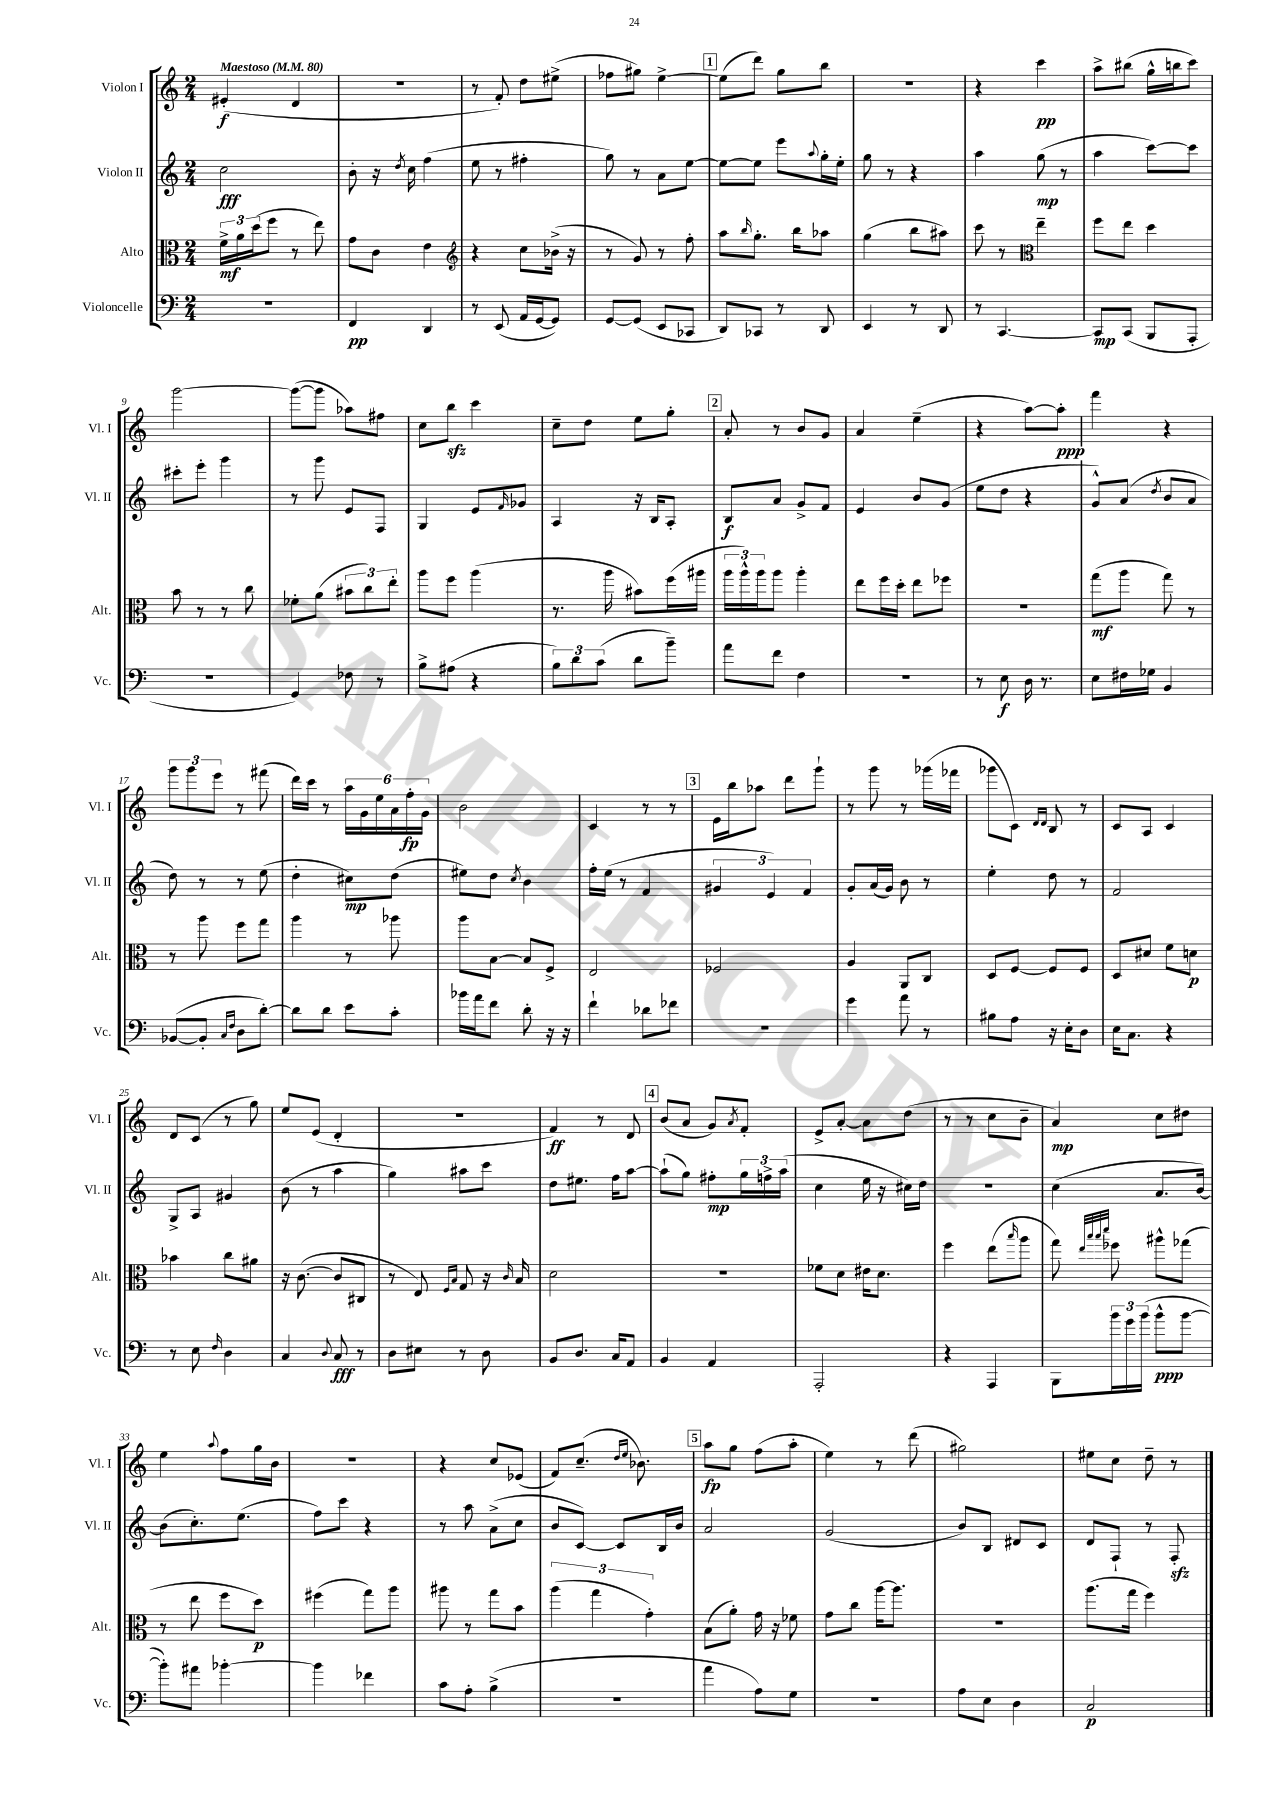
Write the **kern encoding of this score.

**kern	**dynam	**kern	**dynam	**kern	**dynam	**kern	**dynam
*part4	*part4	*part3	*part3	*part2	*part2	*part1	*part1
*staff4	*staff4	*staff3	*staff3	*staff2	*staff2	*staff1	*staff1
*I"Violoncelle	*	*I"Alto	*	*I"Violon II	*	*I"Violon I	*
*I'Vc.	*	*I'Alt.	*	*I'Vl. II	*	*I'Vl. I	*
*clefF4	*	*clefC3	*	*clefG2	*	*clefG2	*
*k[]	*	*k[]	*	*k[]	*	*k[]	*
*M2/4	*	*M2/4	*	*M2/4	*	*M2/4	*
*MM80	*	*MM80	*	*MM80	*	*MM80	*
=1	=1	=1	=1	=1	=1	=1	=1
!	!	!	!	!	!	!LO:TX:a:B:t=Maestoso	!
2r	.	24f^\LL	mf	2cc\	fff	(4e#X'/	f
.	.	24a\	.	.	.	.	.
.	.	(24dd\J	.	.	.	.	.
.	.	8ff\J	.	.	.	.	.
.	.	8r	.	.	.	4d/	.
.	.	8ee\)	.	.	.	.	.
=2	=2	=2	=2	=2	=2	=2	=2
4FF/	pp	8g\L	.	8b'\	.	2r	.
.	.	8c\J	.	16r	.	.	.
.	.	.	.	8qdd/	.	.	.
.	.	.	.	16cc\	.	.	.
4DD/	.	4e\	.	(4ff\	.	.	.
=3	=3	=3	=3	=3	=3	=3	=3
*	*	*clefG2	*	*	*	*	*
8r	.	4r	.	8ee\	.	8r	.
(8EE/	.	.	.	8r	.	8f'/)	.
16AA/LL	.	8cc\L	.	4ff#X'\	.	8dd\L	.
[16GG/J	.	.	.	.	.	.	.
8GG/J])	.	(16b-X^\Jk	.	.	.	(8ee#X^\J	.
.	.	16r	.	.	.	.	.
=4	=4	=4	=4	=4	=4	=4	=4
[8GG/L	.	8r	.	8gg\)	.	8ff-X\L	.
(8GG/J]	.	8g/)	.	8r	.	8gg#X\J)	.
8EE/L	.	8r	.	8a\L	.	[4ee^\	.
8CC-X/J	.	8ff'\	.	[8ee\J	.	.	.
!!LO:REH:place=s1:t=1
=5	=5	=5	=5	=5	=5	=5	=5
8DD/L)	.	8aa\L	.	8ee\L_	.	(8ee\L]	.
.	.	16qqbb/	.	.	.	.	.
8CC-X/J	.	8.gg'\J	.	8ee\J]	.	8ddd\J)	.
8r	.	.	.	8eee\L	.	8gg\L	.
.	.	16bb\KL	.	.	.	.	.
.	.	.	.	8qqaa/	.	.	.
8DD/	.	8aa-X\J	.	16gg'\L	.	8bb\J	.
.	.	.	.	16ee'\JJ	.	.	.
=6	=6	=6	=6	=6	=6	=6	=6
4EE/	.	(4gg\	.	8gg\	.	2r	.
.	.	.	.	8r	.	.	.
8r	.	8bb\L	.	4r	.	.	.
8DD/	.	8aa#X\J)	.	.	.	.	.
=7	=7	=7	=7	=7	=7	=7	=7
8r	.	8ccc\	.	4aa\	.	4r	.
[4.CC/	.	8r	.	.	.	.	.
*	*	*clefC3	*	*	*	*	*
.	.	4ee~\	.	(8gg\	mp	4ccc\	pp
.	.	.	.	8r	.	.	.
=8	=8	=8	=8	=8	=8	=8	=8
8CC/L]	mp	8ff\L	.	4aa\	.	8aa^\L	.
(8CC/J	.	8ee\J	.	.	.	(8bb#X\J	.
8BBB/L	.	4dd\	.	[8ccc\L)	.	16gg^^\LL	.
.	.	.	.	.	.	16bbn\J	.
8AAA'/J	.	.	.	8ccc\J]	.	8ccc\J)	.
!!LO:LB:g=z
=9	=9	=9	=9	=9	=9	=9	=9
2r	.	8b\	.	8ccc#X'\L	.	[2ggg\	.
.	.	8r	.	8eee'\J	.	.	.
.	.	8r	.	4ggg\	.	.	.
.	.	8cc\	.	.	.	.	.
=10	=10	=10	=10	=10	=10	=10	=10
4GG/)	.	8f-X'\L	.	8r	.	(8ggg\L_	.
.	.	(8a\J	.	8ggg\	.	8ggg\J]	.
8F-X\	.	12b#X\L	.	8e/L	.	8aa-X\L)	.
.	.	12cc\)	.	.	.	.	.
8r	.	.	.	8F/J	.	8ff#X\J	.
.	.	12ee'\J	.	.	.	.	.
=11	=11	=11	=11	=11	=11	=11	=11
8B^\L	.	8aa\L	.	4G/	.	8cc\L	.
(8A#X\J	.	8ff\J	.	.	.	8bbzz\J	.
4r	.	(4aa\	.	8e/L	.	4ccc\	.
.	.	.	.	16qqf/	.	.	.
.	.	.	.	8g-X/J	.	.	.
=12	=12	=12	=12	=12	=12	=12	=12
12B\L)	.	8.r	.	4A/	.	8cc~\L	.
12d\	.	.	.	.	.	.	.
.	.	.	.	.	.	8dd\J	.
(12c\J	.	.	.	.	.	.	.
.	.	16aa\	.	.	.	.	.
8d\L	.	8b#X\L)	.	16r	.	8ee\L	.
.	.	.	.	16B/KL	.	.	.
8b~\J)	.	(16ff\L	.	8A'/J	.	8gg'\J	.
.	.	16aa#X\JJ	.	.	.	.	.
!!LO:REH:place=s1:t=2
=13	=13	=13	=13	=13	=13	=13	=13
8a\L	.	24aa\LL	.	8B/L	f	8a'/	.
.	.	24aa^^\)	.	.	.	.	.
.	.	24aa\J	.	.	.	.	.
8f\J	.	8aa\J	.	8a/J	.	8r	.
4F\	.	4aa'\	.	8g^/L	.	8b/L	.
.	.	.	.	8f/J	.	8g/J	.
=14	=14	=14	=14	=14	=14	=14	=14
2r	.	8ee\L	.	4e/	.	4a/	.
.	.	16ff\L	.	.	.	.	.
.	.	16dd'\JJ	.	.	.	.	.
.	.	8ee\L	.	8b/L	.	(4ee~\	.
.	.	8ff-X\J	.	(8g/J	.	.	.
=15	=15	=15	=15	=15	=15	=15	=15
8r	.	2r	.	8ee\L	.	4r	.
8E\	f	.	.	8dd\J	.	.	.
16D\	.	.	.	4r	.	[8aa\L)	.
8.r	.	.	.	.	.	.	.
.	.	.	.	.	.	8aa'\J]	ppp
=16	=16	=16	=16	=16	=16	=16	=16
8E\L	.	(8gg\L	mf	8g^^/L)	.	4fff\	.
16F#X\L	.	8aa\J	.	(8a/J	.	.	.
16G-X\JJ	.	.	.	.	.	.	.
.	.	.	.	8qdd/	.	.	.
4BB/	.	8gg\)	.	8b/L	.	4r	.
.	.	8r	.	8a/J	.	.	.
!!LO:LB:g=z
=17	=17	=17	=17	=17	=17	=17	=17
([8BB-X/L	.	8r	.	8dd\)	.	12ggg\L	.
.	.	.	.	.	.	12ggg\	.
8BB-'/J]	.	8aa\	.	8r	.	.	.
.	.	.	.	.	.	12eee\J	.
16qqC/LL	.	.	.	.	.	.	.
16qqF/JJ	.	.	.	.	.	.	.
8D\L	.	8ff\L	.	8r	.	8r	.
[8d'\J)	.	8gg\J	.	(8ee\	.	(8fff#X\	.
=18	=18	=18	=18	=18	=18	=18	=18
8d\L]	.	4aa\	.	4dd'\	.	16ddd\LL)	.
.	.	.	.	.	.	16ccc\JJ	.
8d\J	.	.	.	.	.	8r	.
8e\L	.	8r	.	8cc#X\L)	mp	24aa\LL	.
.	.	.	.	.	.	24g\	.
.	.	.	.	.	.	24ee\	.
8c'\J	.	8aa-X\	.	(8dd\J	.	24a\	.
.	.	.	.	.	.	24ff'\	fp
.	.	.	.	.	.	24g\JJ	.
=19	=19	=19	=19	=19	=19	=19	=19
16b-X\LL	.	8aa\L	.	8ee#X\L)	.	2b\	.
16a\J	.	.	.	.	.	.	.
8f\J	.	[8B\J	.	8dd\J	.	.	.
.	.	.	.	8qcc/	.	.	.
8d'\	.	8B/L]	.	4b\	.	.	.
16r	.	8F^/J	.	.	.	.	.
16r	.	.	.	.	.	.	.
=20	=20	=20	=20	=20	=20	=20	=20
4f`\	.	2E/	.	16ff'\LL	.	4c/	.
.	.	.	.	(16ee\JJ	.	.	.
.	.	.	.	8r	.	.	.
8d-X\L	.	.	.	4f/	.	8r	.
8f-X\J	.	.	.	.	.	8r	.
!!LO:REH:place=s1:t=3
=21	=21	=21	=21	=21	=21	=21	=21
2r	.	2F-X/	.	6g#X/	.	16e\LL	.
.	.	.	.	.	.	16bb\J	.
.	.	.	.	.	.	8aa-X\J	.
.	.	.	.	6e/)	.	.	.
.	.	.	.	.	.	8ddd\L	.
.	.	.	.	6f/	.	.	.
.	.	.	.	.	.	8ggg`\J	.
=22	=22	=22	=22	=22	=22	=22	=22
4g\	.	4A/	.	8g'/L	.	8r	.
.	.	.	.	(16a/L	.	8ggg\	.
.	.	.	.	16g/JJ)	.	.	.
8a\	.	8AA/L	.	8b\	.	8r	.
8r	.	8C/J	.	8r	.	(16ggg-X\LL	.
.	.	.	.	.	.	16fff-X\JJ	.
=23	=23	=23	=23	=23	=23	=23	=23
8B#X\L	.	8D/L	.	4ee'\	.	8ggg-X\L	.
8A\J	.	[8F/J	.	.	.	8c\J)	.
.	.	.	.	.	.	16qqd/LL	.
.	.	.	.	.	.	16qqd/JJ	.
16r	.	8F/L]	.	8dd\	.	8B/	.
16E'\KL	.	.	.	.	.	.	.
8D\J	.	8F/J	.	8r	.	8r	.
=24	=24	=24	=24	=24	=24	=24	=24
16E\KL	.	8D/L	.	2f/	.	8c/L	.
8.C\J	.	.	.	.	.	.	.
.	.	8d#X/J	.	.	.	8A/J	.
4r	.	8f\L	.	.	.	4c/	.
.	.	8dn\J	p	.	.	.	.
!!LO:LB:g=z
=25	=25	=25	=25	=25	=25	=25	=25
8r	.	4b-X\	.	8G^/L	.	8d/L	.
8E\	.	.	.	8A/J	.	(8c/J	.
16qqF/	.	.	.	.	.	.	.
4D\	.	8cc\L	.	4g#X/	.	8r	.
.	.	8a#X\J	.	.	.	8gg\)	.
=26	=26	=26	=26	=26	=26	=26	=26
4C/	.	16r	.	(8b\	.	8ee/L	.
.	.	([8.c\	.	.	.	.	.
.	.	.	.	8r	.	(8e/J	.
8qqD/	.	.	.	.	.	.	.
8C/	fff	8c/L]	.	4aa\	.	4d'/	.
8r	.	8C#X/J	.	.	.	.	.
=27	=27	=27	=27	=27	=27	=27	=27
8D\L	.	8r	.	4gg\)	.	2r	.
8E#X\J	.	8E/)	.	.	.	.	.
.	.	16qqF/LL	.	.	.	.	.
.	.	16qqB/JJ	.	.	.	.	.
8r	.	8G/	.	8aa#X\L	.	.	.
8D\	.	16r	.	8ccc\J	.	.	.
.	.	16qqc/	.	.	.	.	.
.	.	16B/	.	.	.	.	.
=28	=28	=28	=28	=28	=28	=28	=28
8BB/L	.	2d\	.	8dd\L	.	4f/)	ff
8.D/J	.	.	.	8.ee#X\J	.	.	.
.	.	.	.	.	.	8r	.
16C/KL	.	.	.	16ff\KL	.	.	.
8AA/J	.	.	.	[8aa\J	.	8d/	.
!!LO:REH:place=s1:t=4
=29	=29	=29	=29	=29	=29	=29	=29
4BB/	.	2r	.	(8aa`\L]	.	(8b/L	.
.	.	.	.	8gg\J)	.	8a/J	.
4AA/	.	.	.	8ff#X'\L	mp	8g/L)	.
.	.	.	.	.	.	8qa/	.
.	.	.	.	24gg\L	.	8f'/J	.
.	.	.	.	24ffn^\	.	.	.
.	.	.	.	(24aa\JJ	.	.	.
=30	=30	=30	=30	=30	=30	=30	=30
2AAA'/	.	8f-X\L	.	4cc\	.	8e^/L	.
.	.	8d\J	.	.	.	[8a'/J	.
.	.	16e#X\KL	.	16ee\	.	8a\L]	.
.	.	8.d\J	.	16r	.	.	.
.	.	.	.	16cc#X\LL)	.	(8dd\J	.
.	.	.	.	16dd\JJ	.	.	.
=31	=31	=31	=31	=31	=31	=31	=31
4r	.	4ff\	.	2r	.	8r	.
.	.	.	.	.	.	8r	.
4AAA/	.	(8ee\L	.	.	.	8cc\L	.
.	.	16qqbb/	.	.	.	.	.
.	.	8aa\J	.	.	.	8b~\J	.
=32	=32	=32	=32	=32	=32	=32	=32
8BBB\L	.	8gg\)	.	(4cc\	.	4a/)	mp
.	.	32qqee/LLL	.	.	.	.	.
.	.	32qqbb/	.	.	.	.	.
.	.	32qqbb/	.	.	.	.	.
.	.	32qqddd/JJJ	.	.	.	.	.
24b\L	.	8ff-X\	.	.	.	.	.
24g\	.	.	.	.	.	.	.
(24b\JJ	.	.	.	.	.	.	.
8b^^\L	ppp	8aa#X^^\L	.	8.a/L	.	8cc\L	.
[8b\J	.	(8gg-X\J	.	.	.	8dd#X\J	.
.	.	.	.	[16b/Jk)	.	.	.
!!LO:LB:g=z
=33	=33	=33	=33	=33	=33	=33	=33
8b'\L])	.	8r	.	(8b\L]	.	4ee\	.
8a#X\J	.	8ee\	.	8.cc'\)	.	.	.
.	.	.	.	.	.	8qqaa/	.
[4b-X'\	.	8ff\L	.	.	.	8ff\L	.
.	.	.	.	(8.ee\J	.	.	.
.	.	8dd\J)	p	.	.	16gg\L	.
.	.	.	.	.	.	16b\JJ	.
=34	=34	=34	=34	=34	=34	=34	=34
4b-\]	.	(4ff#X\	.	8ff\L)	.	2r	.
.	.	.	.	8ccc\J	.	.	.
4f-X\	.	8gg\L)	.	4r	.	.	.
.	.	8aa\J	.	.	.	.	.
=35	=35	=35	=35	=35	=35	=35	=35
8c\L	.	8aa#X\	.	8r	.	4r	.
8A'\J	.	8r	.	8aa\	.	.	.
(4B^\	.	8gg\L	.	(8a^\L	.	8cc/L	.
.	.	8b\J	.	8cc\J	.	(8e-X/J	.
=36	=36	=36	=36	=36	=36	=36	=36
2r	.	(6aa\	.	8b/L	.	8f/L)	.
.	.	.	.	[8c/J)	.	(8.cc~/J	.
.	.	6gg\	.	.	.	.	.
.	.	.	.	8c/L]	.	.	.
.	.	.	.	.	.	16qqdd/LL	.
.	.	.	.	.	.	16qqee/JJ	.
.	.	.	.	.	.	8.b-X\)	.
.	.	6g'\)	.	.	.	.	.
.	.	.	.	16B/L	.	.	.
.	.	.	.	16b/JJ	.	.	.
!!LO:REH:place=s1:t=5
=37	=37	=37	=37	=37	=37	=37	=37
4a\	.	(8B\L	.	2a/	.	8aa\L	fp
.	.	8a'\J)	.	.	.	8gg\J	.
8A\L)	.	16g\	.	.	.	(8ff\L	.
.	.	16r	.	.	.	.	.
8G\J	.	8f-X\	.	.	.	8aa'\J	.
=38	=38	=38	=38	=38	=38	=38	=38
2r	.	8g\L	.	(2g/	.	4ee\)	.
.	.	8cc\J	.	.	.	.	.
.	.	[16aa\KL	.	.	.	8r	.
.	.	8.aa\J]	.	.	.	.	.
.	.	.	.	.	.	(8ddd\	.
=39	=39	=39	=39	=39	=39	=39	=39
8A\L	.	2r	.	8b/L)	.	2gg#X\)	.
8E\J	.	.	.	8B/J	.	.	.
4D\	.	.	.	8d#X/L	.	.	.
.	.	.	.	8c/J	.	.	.
=40	=40	=40	=40	=40	=40	=40	=40
2C/	p	(8.aa\L	.	8d/L	.	8ee#X\L	.
.	.	.	.	8F`/J	.	8cc\J	.
.	.	16gg\Jk	.	.	.	.	.
.	.	4ff\)	.	8r	.	8dd~\	.
.	.	.	.	8Fzz'/	.	8r	.
==	==	==	==	==	==	==	==
*-	*-	*-	*-	*-	*-	*-	*-
